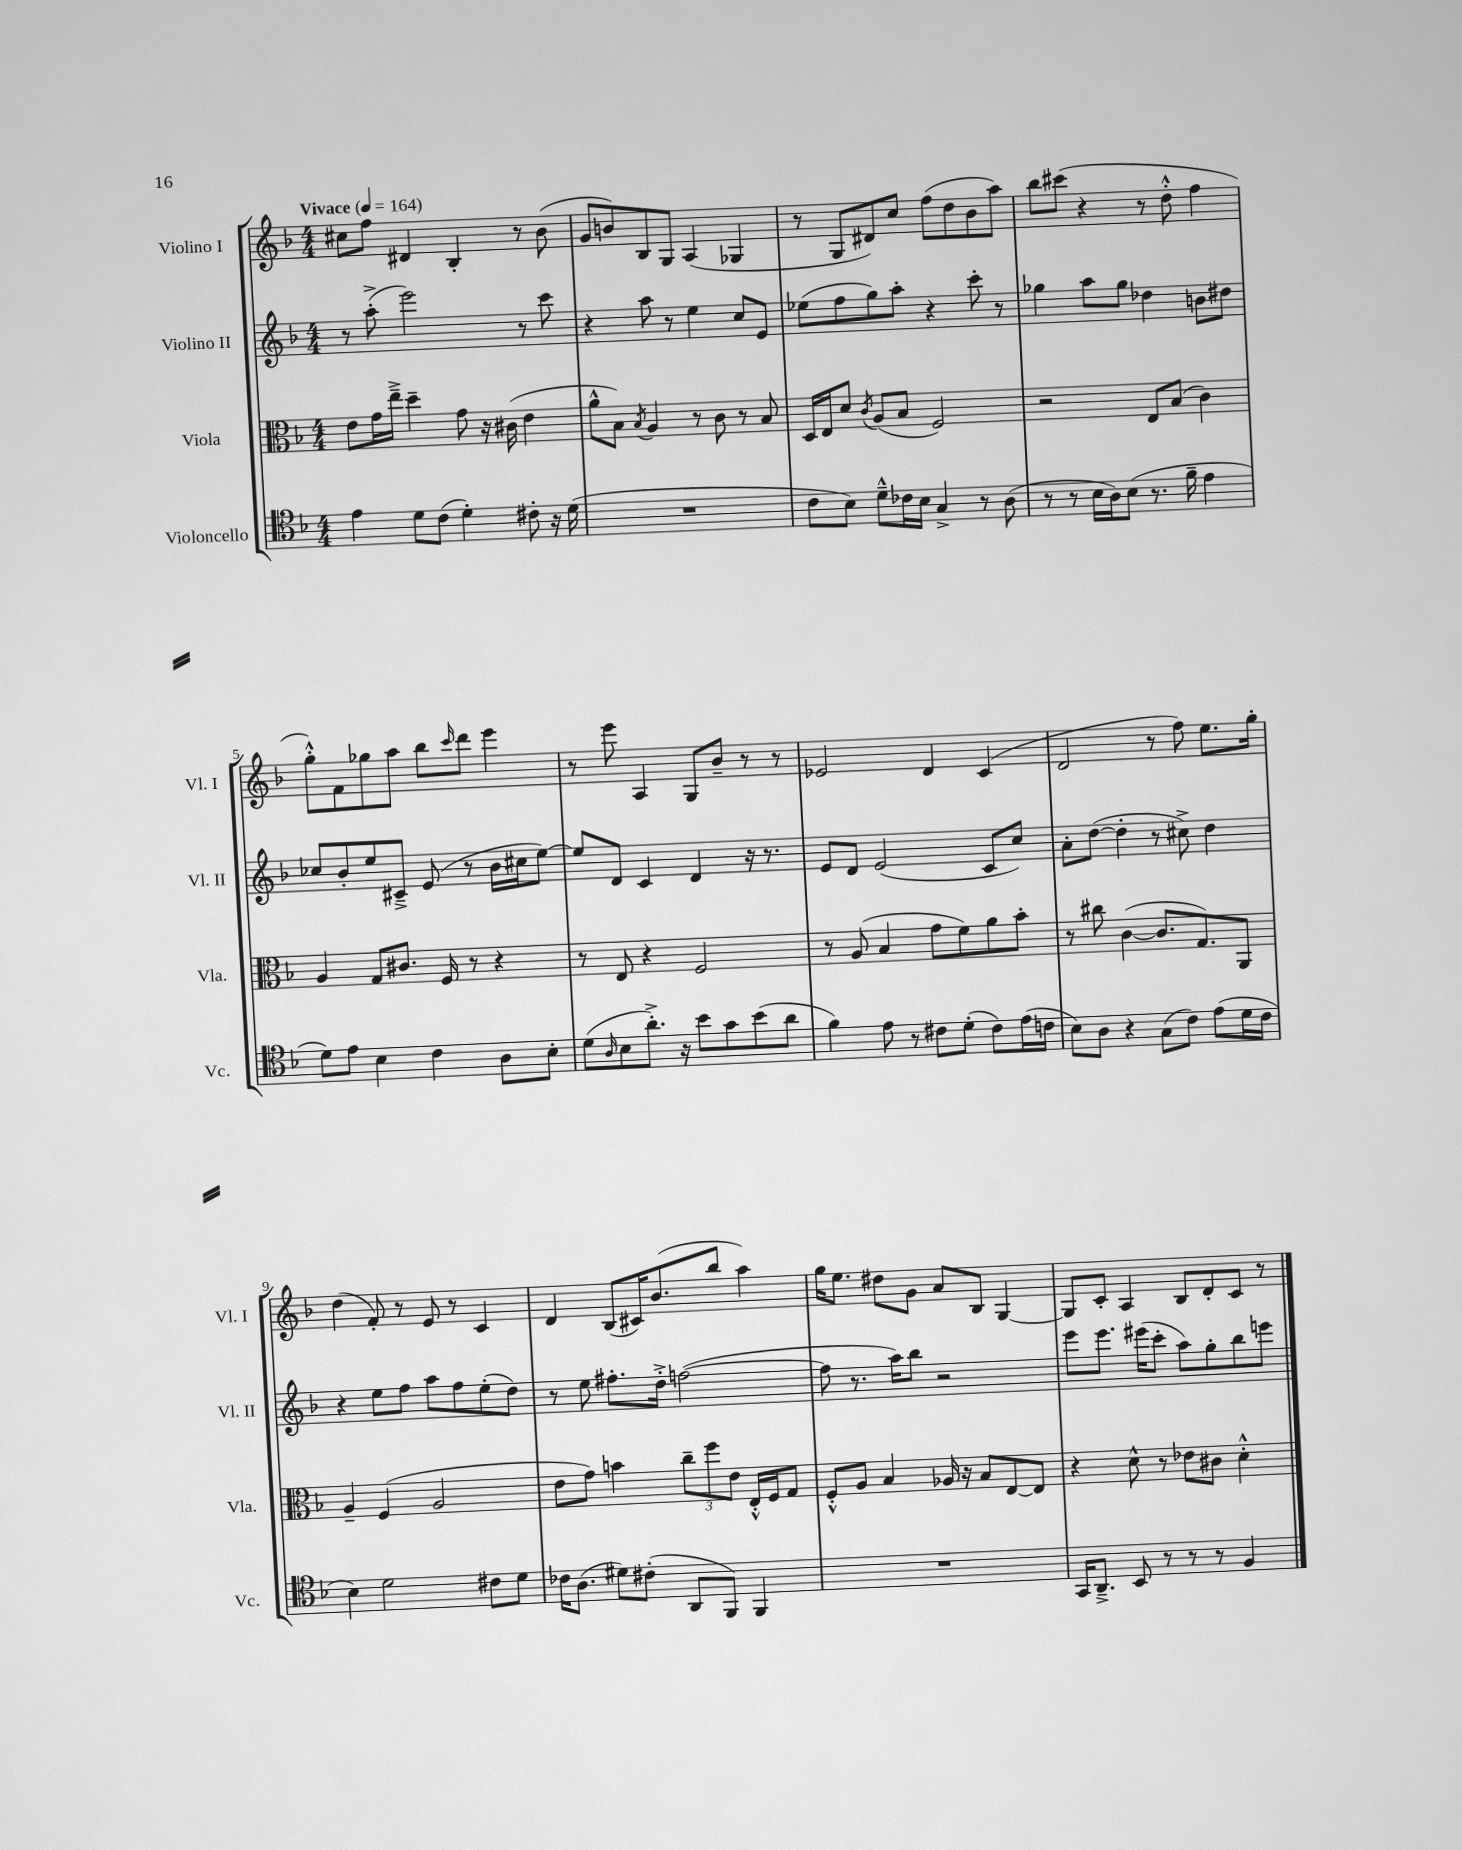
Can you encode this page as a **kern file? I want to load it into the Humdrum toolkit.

**kern	**kern	**kern	**kern
*staff4	*staff3	*staff2	*staff1
*clefC4	*clefC3	*clefG2	*clefG2
*k[b-]	*k[b-]	*k[b-]	*k[b-]
*M4/4	*M4/4	*M4/4	*M4/4
*MM164	*MM164	*MM164	*MM164
4e\	8e\L	8r	8cc#\L
.	16g\L	(8aa'^\	8ff\J
.	16ee~^\JJ	.	.
8d\L	4dd~\	2eee\)	4d#/
(8c\J	.	.	.
4d'\)	8g\	.	4B-'/
.	16r	.	.
.	(16c#\	.	.
8c#'\	4e\	8r	8r
16r	.	8ccc\	(8b-\
(16d\	.	.	.
=	=	=	=
1r	8a^^\L	4r	8g/L
.	8B-\J)	.	8b/)
.	8qB-/	.	.
.	4A/	8aa\	8B-/
.	.	8r	8G/J
.	8r	4ee\	(4A/
.	8c\	.	.
.	8r	8cc/L	4G-/
.	8B-/	8e/J	.
=	=	=	=
8c\L	16D/LL	(8ee-\L	8r
.	16E/J	.	.
8B-\J)	8d/J	8ff\	8G/L
.	8qc/	.	.
8d~^^\L	(8A/L	8gg\)	8d#/)
16c-\L	8B-/J	8aa'\J	8cc/J
16B-\JJ	.	.	.
4G^/	2F/)	4r	(8ff\L
.	.	.	8dd\
8r	.	8ccc'\	8b-\
(8A\	.	8r	8aa\J)
=	=	=	=
8r	2r	4gg-\	8bb-\L
8r	.	.	(8ccc#\J
16B-\LL	.	8aa\L	4r
16A\J)	.	.	.
(8B-\J	.	8gg-\J	.
8.r	8E/L	4dd-\	8r
.	(8B-/J	.	8dd'^^\
16f~\	.	.	.
4e\	4c\)	8b\L	4ff\
.	.	8dd#\J	.
=	=	=	=
8d\L)	4A/	8cc-/L	8gg'^^\L)
8e\J	.	8b-'/	8f\
4B-\	8G/L	8ee/	8gg-\
.	8.c#/J	8c#~^/J	8aa\J
4c\	.	(8e/	8bb-\L
.	16F/	.	.
.	.	.	16qqccc/
.	8r	8r	8ddd\J
8A\L	4r	16b-\LL	4eee\
.	.	16cc#\J	.
8B-'\J	.	[8ee\J)	.
=	=	=	=
(8d\L	8r	8ee/]L	8r
16qqA/	.	.	.
8B-\	8E/	8d/J	8eee\
8.a'^\J)	4r	4c/	4A/
16r	.	.	.
8b-\L	2F/	4d/	8G/L
8g\	.	.	8b-~/J
(8b-\	.	16r	8r
.	.	8.r	.
8a\J	.	.	8r
=	=	=	=
4f\)	8r	8e/L	2e-/
.	(8A/	8d/J	.
8e\	4B-/	(2e/	.
8r	.	.	.
8c#\L	8g\L	.	4d/
(8d'\J	8f\)	.	.
8c#\L)	8a\	8c/L	(4c/
(16e\L	8b-'\J	8cc/J)	.
16c\JJ	.	.	.
=	=	=	=
8B-\L)	8r	8a'\L	2d/
8A\J	8cc#\	([8dd\J	.
4r	([4c\	4dd'\]	.
(8G\L	8.c/]L	8r	8r
8c\J)	.	8cc#^\)	8ff\)
.	8.G/)	.	.
(8e\L	.	4dd\	8.ee\L
16d\L	8AA/J	.	.
16c\JJ	.	.	16gg'\Jk
=	=	=	=
4B-\)	4A~/	4r	(4dd\
2d\	(4F/	8ee\L	8f'/)
.	.	8ff\J	8r
.	2A/	8aa\L	8e/
.	.	8ff\	8r
8c#\L	.	(8ee'\	4c/
8d\J	.	8dd\J)	.
=	=	=	=
16c-\LK	8e\L	8r	4d/
(8.A\J	.	.	.
.	8g\J)	8ee\	.
8d#\L)	4b\	8.ff#'\L	(8B-/L
(8c#'\J	.	.	16c#/K)
.	.	16dd'^\Jk	(8.b-/
8AA/L	12cc~\L	([2ff\	.
.	12ff\	.	.
8FF/J)	.	.	8bb-/J
.	12e\J	.	.
4FF/	16E'^^/LL	.	4aa\)
.	16F/J	.	.
.	8G/J	.	.
=	=	=	=
1r	8F'^^/L	8ff\]	16gg\LK
.	.	.	8.ee\J
.	8A/J	8.r	.
.	4B-/	.	8dd#\L
.	.	16aa\LK)	.
.	.	8bb-\J	8g\J
.	16A-/	2r	8a/L
.	16r	.	.
.	8B-/L	.	8B-/J
.	[8E/	.	[4G/
.	8E/]J	.	.
=	=	=	=
16GG/LK	4r	8eee\L	8G/]L
8.AA~^/J	.	.	.
.	.	8.eee\J	8c'/J
8BB-/	8d^^\	.	4A/
.	.	(16eee#\LK	.
8r	8r	8ccc'\J	.
8r	8e-\L	8aa\L)	8B-/L
8r	8c#\J	8gg'\	8d'/
4F/	4d'^^\	8bb-\	8c/J
.	.	8eee\J	8r
==	==	==	==
*-	*-	*-	*-
